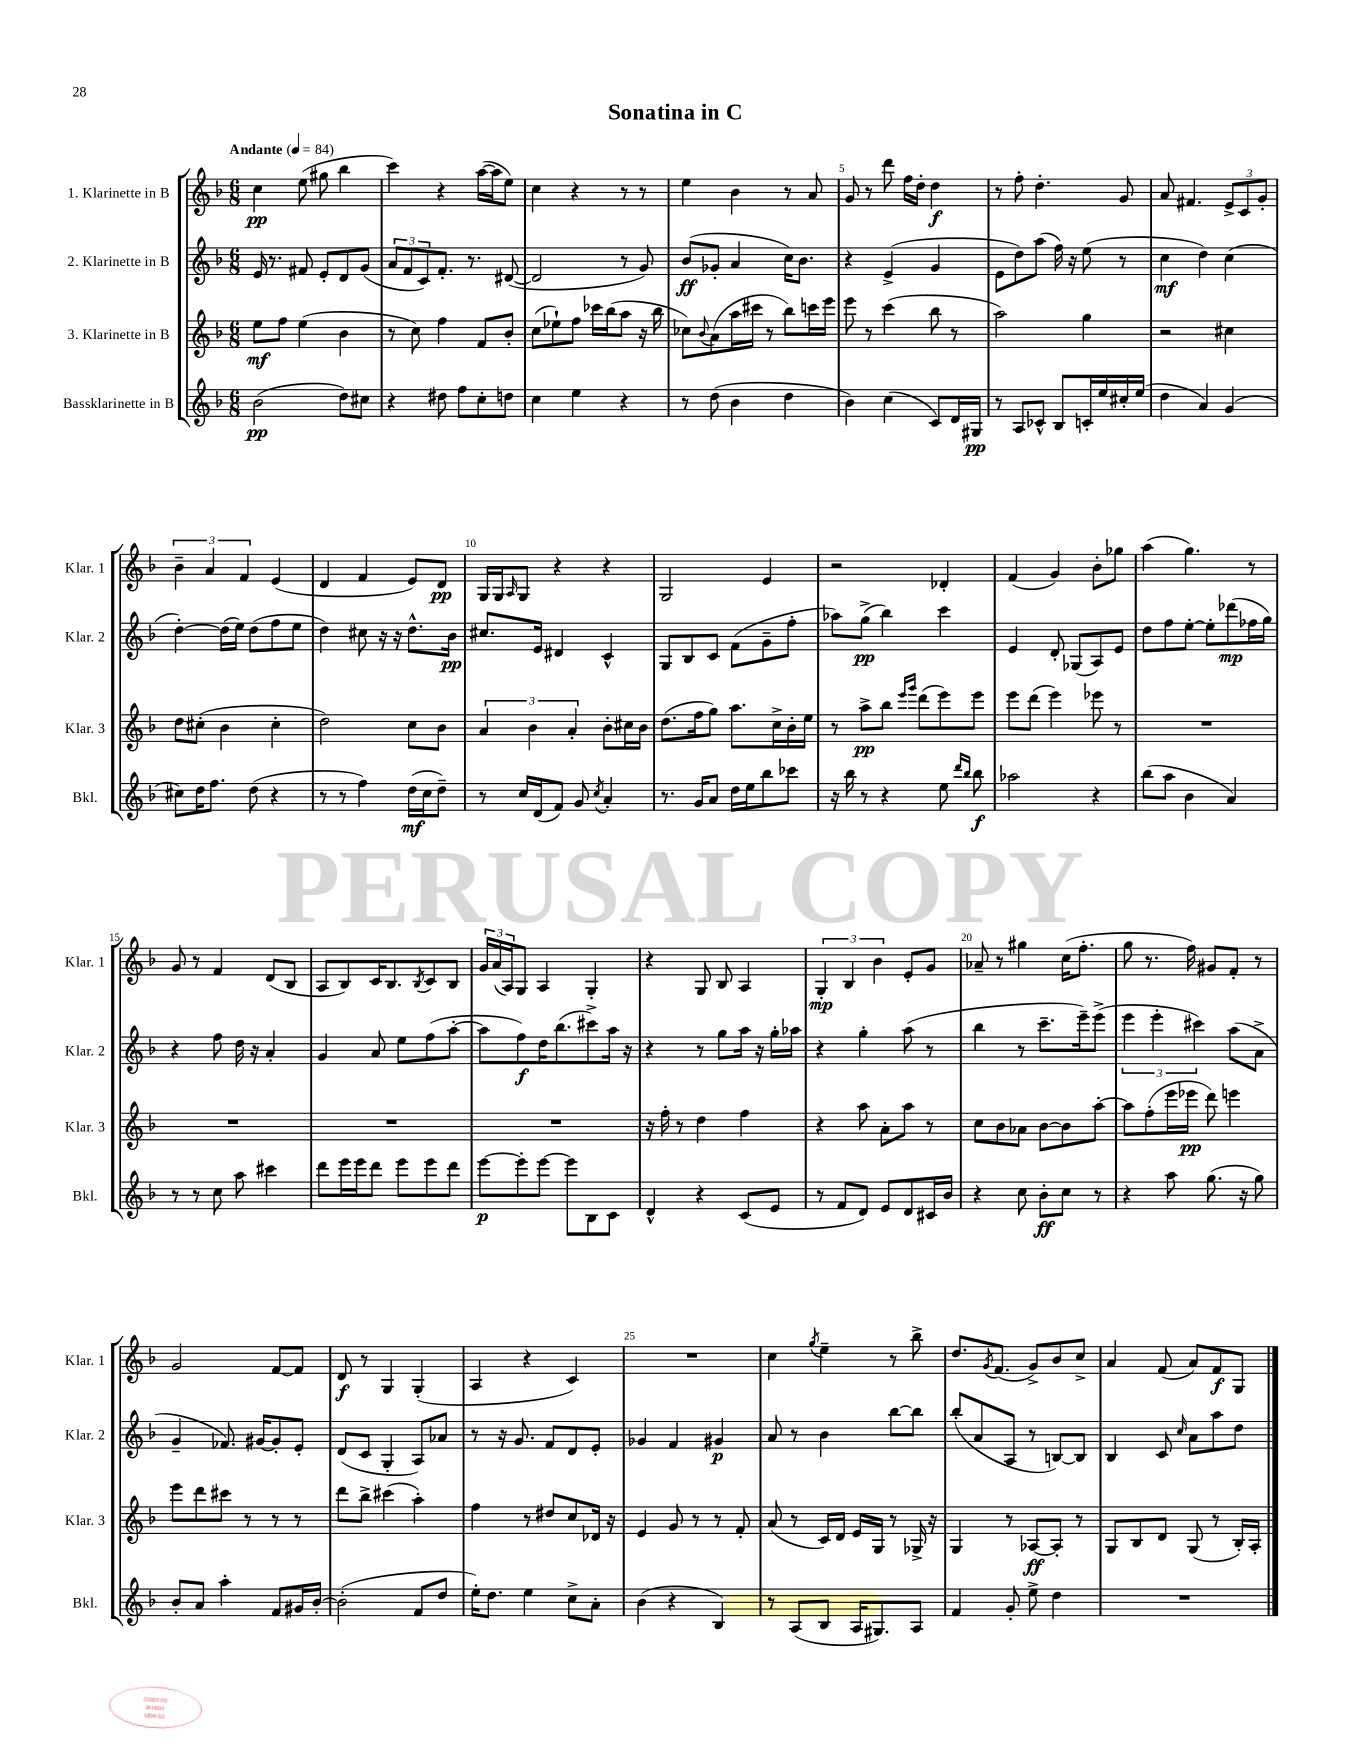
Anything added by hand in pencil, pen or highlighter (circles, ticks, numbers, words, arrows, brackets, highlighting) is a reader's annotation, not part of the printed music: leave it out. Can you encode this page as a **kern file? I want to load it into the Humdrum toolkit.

**kern	**kern	**kern	**kern
*staff4	*staff3	*staff2	*staff1
*clefG2	*clefG2	*clefG2	*clefG2
*k[b-]	*k[b-]	*k[b-]	*k[b-]
*M6/8	*M6/8	*M6/8	*M6/8
*MM84	*MM84	*MM84	*MM84
(2b-\	8ee\L	16e/	4cc\
.	.	8.r	.
.	8ff\J	.	.
.	(4ee\	8f#/	(8ee\
.	.	8e'/L	8gg#\
8dd\L)	4b-\	8d/	4bb-\
8cc#\J	.	(8g/J	.
=	=	=	=
4r	8r	12a/L	4ccc\)
.	.	12f/	.
.	8cc\)	.	.
.	.	12c/)	.
8dd#\	4ff\	8.f'/J	4r
8ff\L	.	.	.
.	.	8.r	.
8cc'\	8f/L	.	([16aa\LL
.	.	.	16aa\]J
8dd\J	8b-'/J	([8d#/	8ee\J)
=	=	=	=
4cc\	(8cc\L	2d#/]	4cc\
.	8ee-`\)	.	.
4ee\	8ff\J	.	4r
.	16ccc-\LL	.	.
.	(16bb-\J	.	.
4r	8aa\J	8r	8r
.	16r	8g/)	8r
.	16bb-\	.	.
=	=	=	=
8r	8cc-\L)	(8b-/L	4ee\
.	8qqb-/	.	.
(8dd\	(8a\	8g-'/J	.
4b-\	16aa\L	4a/	4b-\
.	16ccc#\JJ	.	.
.	8r	.	.
4dd\	8bb-\L)	16cc\LK)	8r
.	.	8.b-\J	.
.	16ccc\L	.	8a/
.	16eee\JJ	.	.
=	=	=	=
4b-\)	8eee\	4r	8g/
.	8r	.	8r
(4cc\	(4ccc\	(4e^/	8ddd\
.	.	.	16ff\LL
.	.	.	16dd'\JJ
8c/L)	8bb-\	4g/	4dd\
16d/L	8r	.	.
16G#/JJ	.	.	.
=	=	=	=
8r	2aa\)	8e\L	8r
8A/L	.	8dd\)	8ff'\
8c-^^/J	.	(8aa\J	4.dd'\
8B-/L	.	16ff\)	.
.	.	16r	.
16c'/L	4gg\	(8ee\	.
16ee/	.	.	.
16cc#'/	.	8r	8g/
(16ee/JJ	.	.	.
=	=	=	=
4dd\	2r	4cc\	8a/
.	.	.	4.f#/
4a/)	.	4dd\)	.
(4g/	4cc#\	(4cc\	12e^/L
.	.	.	12c/
.	.	.	12g'/J
=	=	=	=
8cc#\L)	8dd\L	[4dd'\)	6b-~\
16dd\K	(8cc#'\J	.	.
.	.	.	6a/
8.ff\J	.	.	.
.	4b-\	(16dd\]LL	.
.	.	16ee\JJ)	.
.	.	.	6f/
(8dd\	.	(8dd\L	.
4r	4cc#'\	8ff\	(4e/
.	.	8ee\J	.
=	=	=	=
8r	2dd\)	4dd\)	4d/
8r	.	.	.
4ff\)	.	8cc#\	4f/
.	.	16r	.
.	.	16r	.
(16dd\LL	8cc\L	8.dd^^\L	8e/L)
16cc\J	.	.	.
8dd~\J)	8b-\J	.	8d/J
.	.	16b-\Jk	.
=	=	=	=
8r	6a/	8.cc#/L	16G/LL
.	.	.	16G/J
.	.	.	16qqA/
16cc/LL	.	.	8G/J
.	6b-\	.	.
(16d/J	.	16e/Jk	.
8f/J)	.	4d#/	4r
.	6a'/	.	.
8g/	.	.	.
8qcc/	.	.	.
4a'/	8b-'\L	4c^^/	4r
.	16cc#\L	.	.
.	16b-\JJ	.	.
=	=	=	=
8.r	(8.dd\L	8G/L	2G/
.	.	8B-/	.
16g/LK	16ff\k	.	.
8a/J	8gg\J)	8c/J	.
16dd\LL	8.aa\L	(8f\L	.
16ee\J	.	.	.
8bb-\	.	8g~\	4e/
.	16cc^\L	.	.
8ccc-\J	16b-'\	8ff'\J	.
.	16ee\JJ	.	.
=	=	=	=
16r	8r	8aa-\L)	2r
16bb-\	.	.	.
8r	8aa^\L	(8gg^\J	.
4r	8bb-\J	4bb-\)	.
.	16qqeee/LL	.	.
.	16qqggg/JJ	.	.
.	(8ddd\L	.	.
8ee\	8eee\)	4ccc\	4d-'/
16qqddd/LL	.	.	.
16qqbb-/JJ	.	.	.
8bb-\	8eee\J	.	.
=	=	=	=
2aa-\	8eee\L	4e/	(4f/
.	(8ddd\J	.	.
.	4eee\)	8d'/	4g/)
.	.	(8G-/L	.
4r	8eee-\	8A/)	8b-'\L
.	8r	8e/J	8gg-\J
=	=	=	=
(8bb-\L	2.r	8dd\L	(4aa\
8aa\J	.	8ff\	.
4b-\	.	[8ee'\J	4.gg\)
.	.	8ee'\]L	.
4a/)	.	(8ddd-\	.
.	.	16ff-\L	8r
.	.	16gg\JJ)	.
=	=	=	=
8r	2.r	4r	8g/
8r	.	.	8r
8cc\	.	8ff\	4f/
8aa\	.	16dd\	.
.	.	16r	.
4ccc#\	.	4a'/	(8d/L
.	.	.	8B-/J
=	=	=	=
8ddd\L	2.r	4g/	8A/L
16eee\L	.	.	8B-/)
16eee\J	.	.	.
8ddd\J	.	8a/	16c/K
.	.	.	8.B-/
8eee\L	.	8ee\L	.
.	.	.	8qB-/
8eee\	.	(8ff\	8c/
8ddd\J	.	[8aa'\J	8B-/J
=	=	=	=
[8eee\L	2.r	8aa\]L	24g/LL
.	.	.	(24a/
.	.	.	24A/J)
8eee'\]	.	8ff\)	8G/J
[8eee\J	.	16dd\K	4A/
.	.	(8.bb-\	.
8eee\]L	.	.	.
8B-\	.	8ccc#^\)	4G'/
8c\J	.	16aa\Jk	.
.	.	16r	.
=	=	=	=
4d^^/	16r	4r	4r
.	16ff'\	.	.
.	8r	.	.
4r	4dd\	8r	8G/
.	.	8gg\L	8B-/
(8c/L	4ff\	16aa\Jk	4A/
.	.	16r	.
8e/J	.	16gg'\LL	.
.	.	16aa-\JJ	.
=	=	=	=
8r	4r	4r	6G'/
8f/L	.	.	.
.	.	.	6B-/
8d/J)	8aa\	4gg'\	.
.	.	.	6b-\
8e/L	8a'\L	.	.
8d/	8aa\J	(8aa\	8e'/L
16c#/L	8r	8r	8g/J
16b-/JJ	.	.	.
=	=	=	=
4r	8cc\L	4bb-\	8a-~/
.	8b-\	.	8r
8cc\	8a-\J	8r	4gg#\
8b-'\L	[8b-\L	8.ccc~\L	.
8cc\J	8b-\]	.	(16cc\LK
.	.	16eee~\k)	8.ff'\J
8r	[8aa'\J	(8eee^\J	.
=	=	=	=
4r	8aa\]L	6eee\	8gg\
.	(8ff'\	.	8.r
.	.	6eee'\	.
8aa\	16eee\L	.	.
.	16eee-\JJ	.	16ff\)
.	.	6ccc#\)	.
(8.gg\	8ddd\)	.	8g#/L
.	4eee\	(8aa\L	8f'/J
16r	.	.	.
8gg\)	.	8a^\J	8r
=	=	=	=
8b-'/L	8eee\L	4g~/	2g/
8a/J	8ddd\	.	.
4aa'\	8ccc#\J	8.f-/)	.
.	8r	.	.
.	.	[16g#/LK	.
8f/L	8r	8g#'/]	[8f/L
16g#/L	8r	8e'/J	8f/]J
[16b-'/JJ	.	.	.
=	=	=	=
(2b-'\]	8ddd\L	(8d/L	8d/
.	8bb-^\J	8c/J	8r
.	(4ccc#\	4G'/	4G/
8f/L	4aa'\)	8A/L)	(4G'/
8dd/J	.	8a-/J	.
=	=	=	=
16ee'\LK)	4ff\	8r	4A/
8.dd\J	.	.	.
.	.	16r	.
.	.	8.g/	.
4ee\	8r	.	4r
.	8dd#/L	8f/L	.
8cc^\L	8cc/	8d/	4c/)
8a'\J	16d-/Jk	8e'/J	.
.	16r	.	.
=	=	=	=
(4b-\	4e/	4g-/	2.r
4r	8g/	4f/	.
.	8r	.	.
4B-/)	8r	4g#/	.
.	8f'/	.	.
=	=	=	=
8r	(8a/	8a/	4cc\
(8A/L	8r	8r	.
.	.	.	8qgg/
8B-/J	16c/LL)	4b-\	4ee~\
.	16d/JJ	.	.
16A/LK	16e/LL	.	.
8.G#/)	16G/JJ	.	.
.	8r	[8bb-\L	8r
8A/J	16G-^/	8bb-\]J	8bb-^\
.	16r	.	.
=	=	=	=
4f/	4G/	(8bb-'/L	8.dd/L
.	.	8a/	.
.	.	.	8qg/
.	.	.	(8.f/J
8g'/	8r	8A/J	.
8ee^\	[8A-/L	8r	8g^/L)
4dd\	8A-'/]J	[8B/L)	8b-/
.	8r	8B/]J	8cc^/J
=	=	=	=
2.r	8G/L	4B-/	4a/
.	8B-/	.	.
.	8d/J	8c/	(8f/
.	.	16qqcc/	.
.	(8G/	8a\L	8a/L)
.	8r	8aa\	8f/
.	16B-'/LL)	8dd\J	8G/J
.	16A'/JJ	.	.
==	==	==	==
*-	*-	*-	*-
